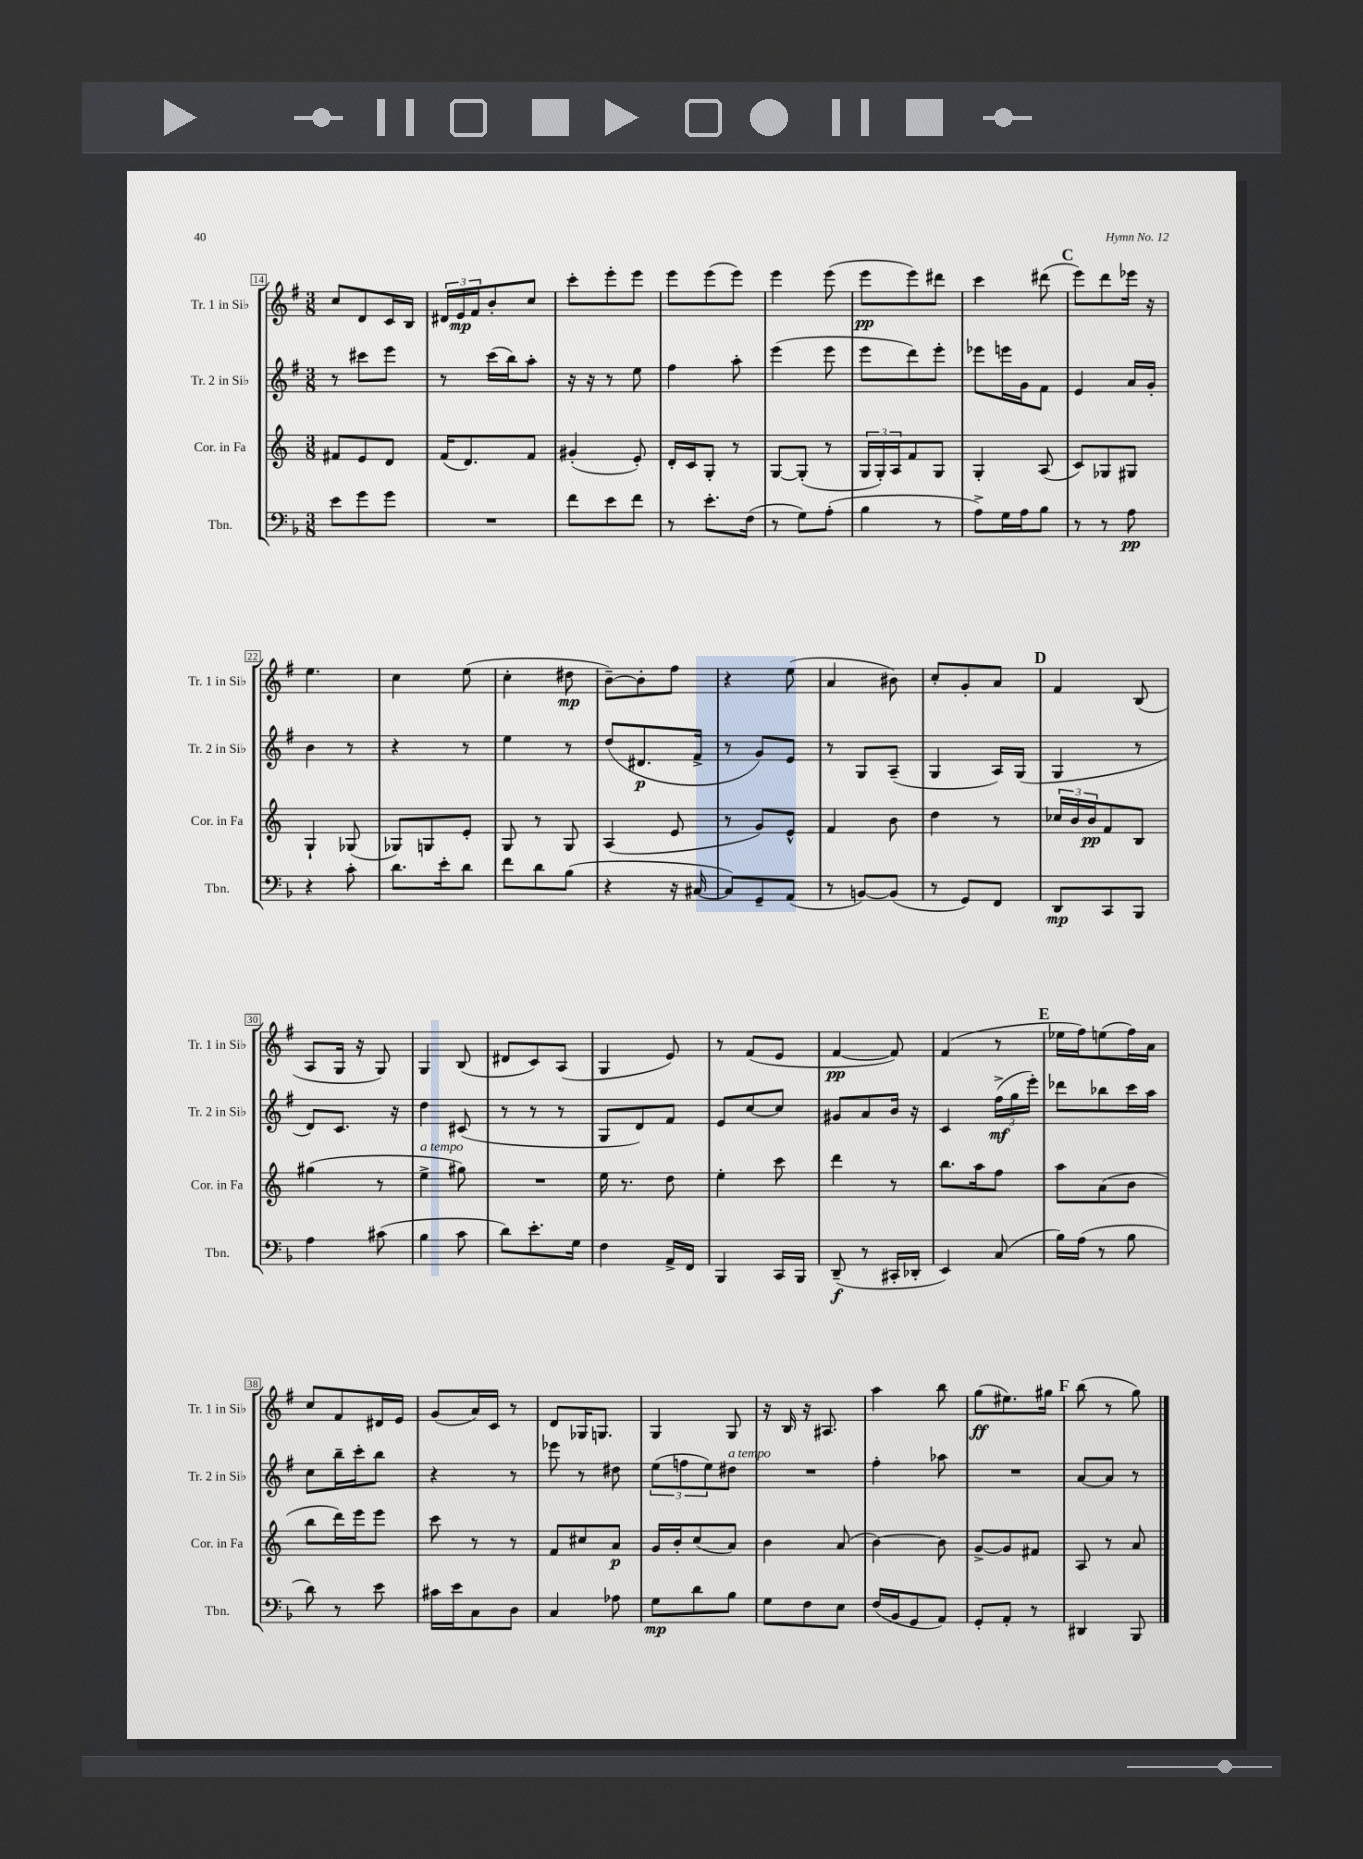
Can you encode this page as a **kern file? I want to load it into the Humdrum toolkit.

**kern	**kern	**kern	**kern
*staff4	*staff3	*staff2	*staff1
*clefF4	*clefG2	*clefG2	*clefG2
*k[b-]	*k[]	*k[f#]	*k[f#]
*M3/8	*M3/8	*M3/8	*M3/8
8e	8f#	8r	8cc
8g	8e	8ccc#	8d
8g	8d	8eee	16c
.	.	.	16B
=	=	=	=
4.r	(16f	8r	24d#
.	.	.	24e
.	8.d)	.	.
.	.	.	24f#
.	.	(16ccc	8b'
.	.	16bb)	.
.	8f	8aa'	8cc
=	=	=	=
8f	(4g#'	16r	8ccc'
.	.	16r	.
8e	.	8r	8eee'
8f	8e')	8ee	8eee
=	=	=	=
8r	16d'	4ff#	8eee
.	16c	.	.
8.e'	8G'	.	(8eee
.	8r	8aa'	8eee)
(16F	.	.	.
=	=	=	=
8r	[8G	(4eee	4eee
8G)	(8G']	.	.
(8A'	8r	8eee	(8eee
=	=	=	=
4B-	24G	8eee	8eee
.	24G')	.	.
.	24A	.	.
.	8f	8ddd)	8eee)
8r	8G	8eee'	8ddd#
=	=	=	=
8A^)	4G'	8eee-	4ccc
16G	.	16eee	.
16A	.	16g	.
8B-	(8A	8f#	(8ddd#
=	=	=	=
8r	8c)	4e	8eee)
8r	8G-	.	8ddd
8A	8G#	16a	16eee-
.	.	16g'	16r
=	=	=	=
4r	4G`	4b	4.ee
8c'	(8G-	8r	.
=	=	=	=
8.d	8G-)	4r	4cc
.	8G	.	.
16e'	.	.	.
8d	8e'	8r	(8ee
=	=	=	=
8f	8G	4ee	4cc'
8d	8r	.	.
(8B-	8G	8r	8dd#
=	=	=	=
4r	(4A	(8dd	[8b~)
.	.	8.d#	8b']
16r	8e	.	8ff#
[16C#	.	16f#^	.
=	=	=	=
8C#])	8r	8r	4r
8GG~	8g)	8g)	.
(8AA	8e^^	8e	(8ee
=	=	=	=
8r	4f	8r	4a
[8BB)	.	8G	.
(8BB]	8b	(8A~	8b#)
=	=	=	=
8r	4dd	4G	8cc'
8GG)	.	.	8g'
8FF	8r	16A)	8a
.	.	(16G	.
=	=	=	=
8DD	24cc-	4G	4f#
.	24b	.	.
.	24b	.	.
8CC	8f	.	.
8BBB-	8B	8r	(8B
=	=	=	=
4A	(4gg#	8d)	8A
.	.	8.c	16G
.	.	.	16r
(8c#	8r	.	8G)
.	.	16r	.
=	=	=	=
4B-	4ee^	4dd	4G
8c	8gg#)	(8c#	(8B
=	=	=	=
8d)	4.r	8r	8d#
8.e'	.	8r	8c)
.	.	8r	(8A
16G	.	.	.
=	=	=	=
4F	16ee	8G	4G
.	8.r	.	.
.	.	8d)	.
16AA^	8dd	8f#	8e)
16FF	.	.	.
=	=	=	=
4BBB-	4ee'	8e	8r
.	.	[8cc	(8f#
16CC	8ccc	8cc]	8e
16BBB-	.	.	.
=	=	=	=
(8DD~	4ddd	8g#	[4f#
8r	.	8a	.
16CC#'	8r	16b	8f#])
16DD-'	.	16r	.
=	=	=	=
4EE)	8.bb	4c	(4f#
.	16aa	.	.
(8C	8ff	(24ff#^	8r
.	.	24gg	.
.	.	24eee')	.
=	=	=	=
16B-)	8aa	8ddd-	16ee-
(16A	.	.	16ff#)
8r	(8a	8bb-	(8ee
8B-	8b	16ccc	16ff#)
.	.	16aa	16a
=	=	=	=
8d)	8bb	8cc	8cc
8r	16ddd)	16bb~	8f#
.	16eee	16ccc'	.
8e	8eee	8bb	16d#
.	.	.	16e
=	=	=	=
16c#	8ccc	4r	(8g
16e	.	.	.
8C	8r	.	16a)
.	.	.	16c
8D	8r	8r	8r
=	=	=	=
4C	8f	8eee-	8d
.	8cc#	8r	16G-
.	.	.	8.G
8A-	8a	8dd#	.
=	=	=	=
8G	16g	(12ee	4G
.	16b'	.	.
.	.	12ff	.
8d	(8cc	.	.
.	.	12ee)	.
8B-	8a)	8dd#	8G
=	=	=	=
8G	4b	4.r	16r
.	.	.	16B
8F	.	.	16r
.	.	.	8.A#
8E	(8a	.	.
=	=	=	=
(16F	[4b)	4ff#'	4aa
16BB-	.	.	.
8GG	.	.	.
8AA)	8b]	8aa-	8bb
=	=	=	=
8GG'	[8g^	4.r	(8gg
8AA'	8g]	.	8.ee#)
8r	8f#	.	.
.	.	.	16gg#
=	=	=	=
4DD#	8A	[8a	(8bb
.	8r	8a]	8r
8BBB-	8a	8r	8gg)
==	==	==	==
*-	*-	*-	*-
